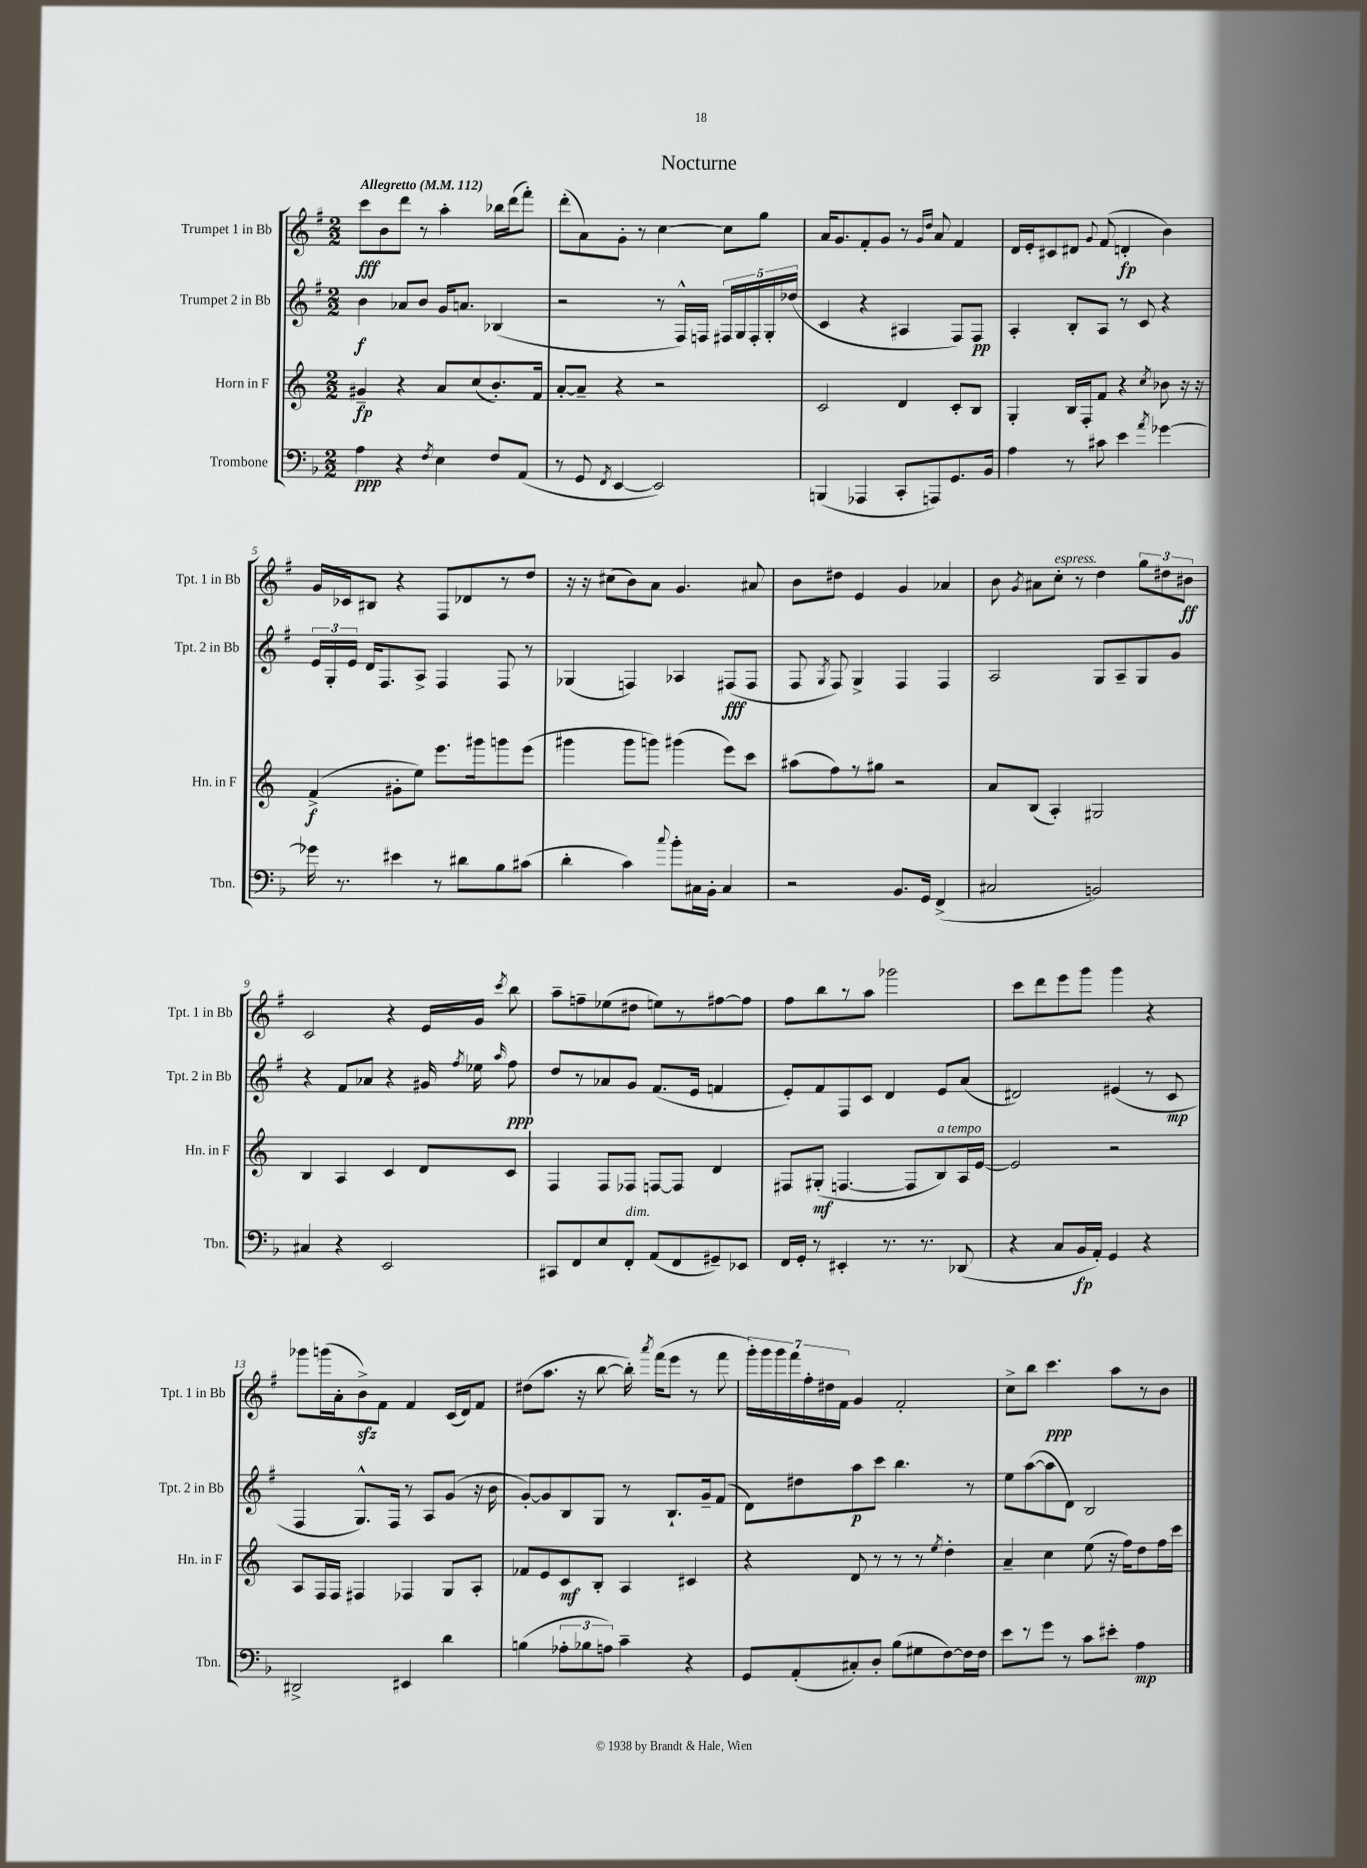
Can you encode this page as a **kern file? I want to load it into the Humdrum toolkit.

**kern	**dynam	**kern	**dynam	**kern	**dynam	**kern	**dynam
*part4	*part4	*part3	*part3	*part2	*part2	*part1	*part1
*staff4	*staff4	*staff3	*staff3	*staff2	*staff2	*staff1	*staff1
*I"Trombone	*	*I"Horn in F	*	*I"Trumpet 2 in Bb	*	*I"Trumpet 1 in Bb	*
*I'Tbn.	*	*I'Hn. in F	*	*I'Tpt. 2 in Bb	*	*I'Tpt. 1 in Bb	*
*clefF4	*	*clefG2	*	*clefG2	*	*clefG2	*
*k[b-]	*	*k[]	*	*k[f#]	*	*k[f#]	*
*M2/2	*	*M2/2	*	*M2/2	*	*M2/2	*
*MM112	*	*MM112	*	*MM112	*	*MM112	*
=1	=1	=1	=1	=1	=1	=1	=1
!	!	!	!	!	!	!LO:TX:a:B:t=Allegretto	!
4A\	ppp	4g#X~/	fp	4b\	f	8ccc\L	fff
.	.	.	.	.	.	8b\	.
4r	.	4r	.	8a-X/L	.	8ddd\J	.
.	.	.	.	8b/J	.	8r	.
8qF/	.	.	.	.	.	.	.
4E\	.	8a/L	.	16g/KL	.	4aa'\	.
.	.	.	.	8.an/J	.	.	.
.	.	(8cc/	.	.	.	.	.
8F/L	.	8.b'/)	.	(4B-X/	.	16bb-X\LL	.
.	.	.	.	.	.	(16ddd\J	.
(8AA/J	.	.	.	.	.	8fff#'\J)	.
.	.	16f/Jk	.	.	.	.	.
=2	=2	=2	=2	=2	=2	=2	=2
8r	.	[8a'/L	.	2r	.	(8ddd'\L	.
8GG/	.	8a~/J]	.	.	.	8a\)	.
8qFF/	.	.	.	.	.	.	.
[4EE/	.	4r	.	.	.	8g'\J	.
.	.	.	.	.	.	8r	.
2EE/])	.	2r	.	8r	.	[4cc\	.
.	.	.	.	16F#^^/LL)	.	.	.
.	.	.	.	16Fn/JJ	.	.	.
.	.	.	.	20F#X/LL	.	8cc\L]	.
.	.	.	.	20G/	.	.	.
.	.	.	.	20F#'/	.	.	.
.	.	.	.	.	.	8gg\J	.
.	.	.	.	20G'/	.	.	.
.	.	.	.	(20dd-X/JJ	.	.	.
=3	=3	=3	=3	=3	=3	=3	=3
(4BBBn/	.	2c/	.	4c/	.	16a/KL	.
.	.	.	.	.	.	8.g/	.
4AAA-X/	.	.	.	4r	.	8f#'/	.
.	.	.	.	.	.	8g/J	.
8CC'/L	.	4d/	.	4A#X/	.	8r	.
.	.	.	.	.	.	16qqg/LL	.
.	.	.	.	.	.	16qqdd/JJ	.
8AAAn/)	.	.	.	.	.	8a/	.
8.GG/	.	8c'/L	.	8F#/L)	.	4f#/	.
.	.	8B/J	.	8F#/J	pp	.	.
16BB-/Jk	.	.	.	.	.	.	.
=4	=4	=4	=4	=4	=4	=4	=4
4A\	.	4G'/	.	4A'/	.	16d/LL	.
.	.	.	.	.	.	16e'/J	.
.	.	.	.	.	.	8c#X/	.
8r	.	16B/LL	.	8B'/L	.	8d#X/J	.
.	.	16F'/J	.	.	.	.	.
.	.	.	.	.	.	8qqg/	.
8c#X\	.	8f/J	.	8A/J	.	(8f#/	.
4e\	.	4r	.	8r	.	4dn'/	fp
.	.	.	.	8c/	.	.	.
8qa/	.	8qcc/	.	.	.	.	.
[4g-X\	.	8b-X\	.	4r	.	4b\)	.
.	.	16r	.	.	.	.	.
.	.	16r	.	.	.	.	.
!!LO:LB:g=z
=5	=5	=5	=5	=5	=5	=5	=5
16g-X\]	.	(4f^/	f	24e/LL	.	16g/LL	.
.	.	.	.	24G'/	.	.	.
8.r	.	.	.	.	.	16c-X/J	.
.	.	.	.	24e/JJ	.	.	.
.	.	.	.	16d/KL	.	8B#X/J	.
.	.	.	.	8.F#/	.	.	.
4e#X\	.	8g#X'\L	.	.	.	4r	.
.	.	8ee\J)	.	8A^/J	.	.	.
8r	.	8.eee\L	.	4F#/	.	8F#/L	.
8d#X\L	.	.	.	.	.	8d-X/	.
.	.	16ggg#X\k	.	.	.	.	.
8B-\	.	8gggn\	.	8F#/	.	8r	.
(8c#X\J	.	(8eee\J	.	8r	.	8dd/J	.
=6	=6	=6	=6	=6	=6	=6	=6
4d'\	.	4ggg#X\	.	(4G-X/	.	16r	.
.	.	.	.	.	.	16r	.
.	.	.	.	.	.	(8cc#X\L	.
4c\)	.	8ggg#\L	.	4Fn/)	.	8b\)	.
.	.	8gggn\J)	.	.	.	8a\J	.
8qqcc/	.	.	.	.	.	.	.
8b-'\L	.	(4ggg#X\	.	4A-X/	.	4.g/	.
16C#X\L	.	.	.	.	.	.	.
16BB-'\JJ	.	.	.	.	.	.	.
4C#/	.	8eee\L)	.	(8F#X/L	fff	.	.
.	.	8ccc\J	.	8F#/J	.	8a#X/	.
=7	=7	=7	=7	=7	=7	=7	=7
2r	.	(8aa#X\L	.	8F#/	.	8b\L	.
.	.	.	.	8qG/	.	.	.
.	.	8ff\)	.	8F#/)	.	8dd#X\J	.
.	.	8r	.	4G^/	.	4e/	.
.	.	8gg#X\J	.	.	.	.	.
8.BB-/L	.	2r	.	4F#/	.	4g/	.
16GG/Jk	.	.	.	.	.	.	.
(4FF^/	.	.	.	4F#/	.	4a-X/	.
=8	=8	=8	=8	=8	=8	=8	=8
2C#X/	.	8a/L	.	2A/	.	8b\	.
.	.	.	.	.	.	8qg/	.
.	.	(8B/J	.	.	.	8a#X\L	.
!	!	!	!	!	!	!LO:TX:a:i:t=espress.	!
.	.	4A'/)	.	.	.	8cc'\J	.
.	.	.	.	.	.	8r	.
2BBn/)	.	2G#X/	.	8G/L	.	4dd\	.
.	.	.	.	8A~/	.	.	.
.	.	.	.	8G/	.	12gg\L	.
.	.	.	.	.	.	12dd#X\	.
.	.	.	.	8g/J	.	.	.
.	.	.	.	.	.	12b#X\J	ff
!!LO:LB:g=z
=9	=9	=9	=9	=9	=9	=9	=9
4C#X/	.	4B/	.	4r	.	2c/	.
4r	.	4A/	.	8f#/L	.	.	.
.	.	.	.	8a-X/J	.	.	.
2EE/	.	4c/	.	4r	.	4r	.
.	.	8d/L	.	16g#X/	.	16e/LL	.
.	.	.	.	8qff#/	.	.	.
.	.	.	.	16ee-X\	.	16g/JJ	.
.	.	.	.	16qqaa/	.	8qccc/	.
.	.	8c/J	.	8ff#\	ppp	8bb\	.
=10	=10	=10	=10	=10	=10	=10	=10
8CC#X/L	.	4F/	.	8dd/L	.	8aa~\L	.
8FF/	.	.	.	8r	.	8ffn~\	.
8E/	.	8F/L	.	8a-X/	.	(8ee-X\	.
!LO:TX:a:i:t=dim.	!	!	!	!	!	!	!
8FF'/J	.	8F-X/J	.	8g/J	.	8dd#X\J	.
(8AA/L	.	[8Fn/L	.	(8.f#/L	.	8een\L)	.
8FF/	.	8F/J]	.	.	.	8r	.
.	.	.	.	16e/Jk	.	.	.
8GG#X~/)	.	4d/	.	4fn/	.	[8ff#X\	.
8EE-X/J	.	.	.	.	.	8ff#\J]	.
=11	=11	=11	=11	=11	=11	=11	=11
16FF/LL	.	8F#X/L	.	8e'/L)	.	8ff#\L	.
16GG'/JJ	.	.	.	.	.	.	.
8r	.	(8G#X'/J	mf	8f#/	.	8bb\	.
4EE#X'/	.	[4.Fn/	.	8F#/	.	8r	.
.	.	.	.	8c/J	.	8aa\J	.
8.r	.	.	.	4d/	.	2ggg-X\	.
.	.	8F/L]	.	.	.	.	.
8.r	.	.	.	.	.	.	.
!	!	!LO:TX:a:i:t=a tempo	!	!	!	!	!
.	.	8B/)	.	8e/L	.	.	.
(8DD-X/	.	16A/L	.	(8a/J	.	.	.
.	.	[16e/JJ	.	.	.	.	.
=12	=12	=12	=12	=12	=12	=12	=12
4r	.	2e/]	.	2d#X/)	.	8ccc\L	.
.	.	.	.	.	.	8ddd\	.
8C/L	.	.	.	.	.	8eee\	.
16BB-/L	fp	.	.	.	.	8ggg\J	.
16AA'/JJ)	.	.	.	.	.	.	.
4GG/	.	2r	.	(4e#X/	.	4ggg\	.
4r	.	.	.	8r	.	4r	.
.	.	.	.	8c/	mp	.	.
!!LO:LB:g=z
=13	=13	=13	=13	=13	=13	=13	=13
2DD#X^/	.	8A/L	.	4F#/	.	8ggg-X\L	.
.	.	16F/L	.	.	.	(16gggn\L	.
.	.	16F/JJ	.	.	.	16a'\J	.
.	.	4F#X/	.	8.G^^/L)	.	8bzz^\)	.
.	.	.	.	.	.	8f#\J	.
.	.	.	.	16F#/Jk	.	.	.
4EE#X/	.	4F-X/	.	8r	.	4f#/	.
.	.	.	.	8A/L	.	.	.
4d\	.	8G/L	.	(8g/J	.	(16c/LL	.
.	.	.	.	.	.	16d/J)	.
.	.	8A'/J	.	16r	.	8f#/J	.
.	.	.	.	16b\	.	.	.
=14	=14	=14	=14	=14	=14	=14	=14
(4Bn\	.	8f-X/L	.	[8g'/L)	.	(8dd#X\L	.
.	.	8e/	.	8g/]	.	8.aa\J	.
12A-X'\L	.	8c/	mf	8B/	.	.	.
.	.	.	.	.	.	16r	.
12B-X\	.	.	.	.	.	.	.
.	.	8B'/J	.	8G/J	.	[8bb\	.
12An\J)	.	.	.	.	.	.	.
4c~\	.	4A/	.	8r	.	16bb'\])	.
.	.	.	.	.	.	8qaaa/	.
.	.	.	.	.	.	(16fff#\KL	.
.	.	.	.	8.B`/L	.	8eee\J	.
4r	.	4c#X/	.	.	.	8r	.
.	.	.	.	16g~/k	.	.	.
.	.	.	.	(8f#/J	.	8fff#\	.
=15	=15	=15	=15	=15	=15	=15	=15
8GG/L	.	4r	.	8d\L)	.	28ggg'\LL)	.
.	.	.	.	.	.	28ggg\	.
.	.	.	.	.	.	28ggg\	.
.	.	.	.	.	.	28fff#\	.
(8AA'/	.	.	.	8dd#X\	.	.	.
.	.	.	.	.	.	28ff#'\	.
.	.	.	.	.	.	28dd#X\	.
.	.	.	.	.	.	28f#\JJ	.
8C#X'/)	.	8d/	.	8aa\	p	4g/	.
8D'/J	.	8r	.	8ccc\J	.	.	.
(8B-\L	.	8r	.	4.bb\	.	2f#'/	.
8G#X\	.	8r	.	.	.	.	.
.	.	8qee/	.	.	.	.	.
[8F\)	.	4dd'\	.	.	.	.	.
16F\L]	.	.	.	8r	.	.	.
16F\JJ	.	.	.	.	.	.	.
=16	=16	=16	=16	=16	=16	=16	=16
8e\L	.	4a~/	.	8ee\L	.	8cc^\L	.
8r	.	.	.	([8aa\	.	8bb\J	.
8g\J	.	4cc\	.	8aa\]	.	4.ccc\	ppp
8r	.	.	.	8d\J)	.	.	.
8c\L	.	(8ee\	.	2B/	.	.	.
8e#X'\J	.	16r	.	.	.	8aa\L	.
.	.	16ff\KL)	.	.	.	.	.
4A\	mp	8dd\	.	.	.	8r	.
.	.	16ff\L	.	.	.	8b\J	.
.	.	16ccc\JJ	.	.	.	.	.
==	==	==	==	==	==	==	==
*-	*-	*-	*-	*-	*-	*-	*-
